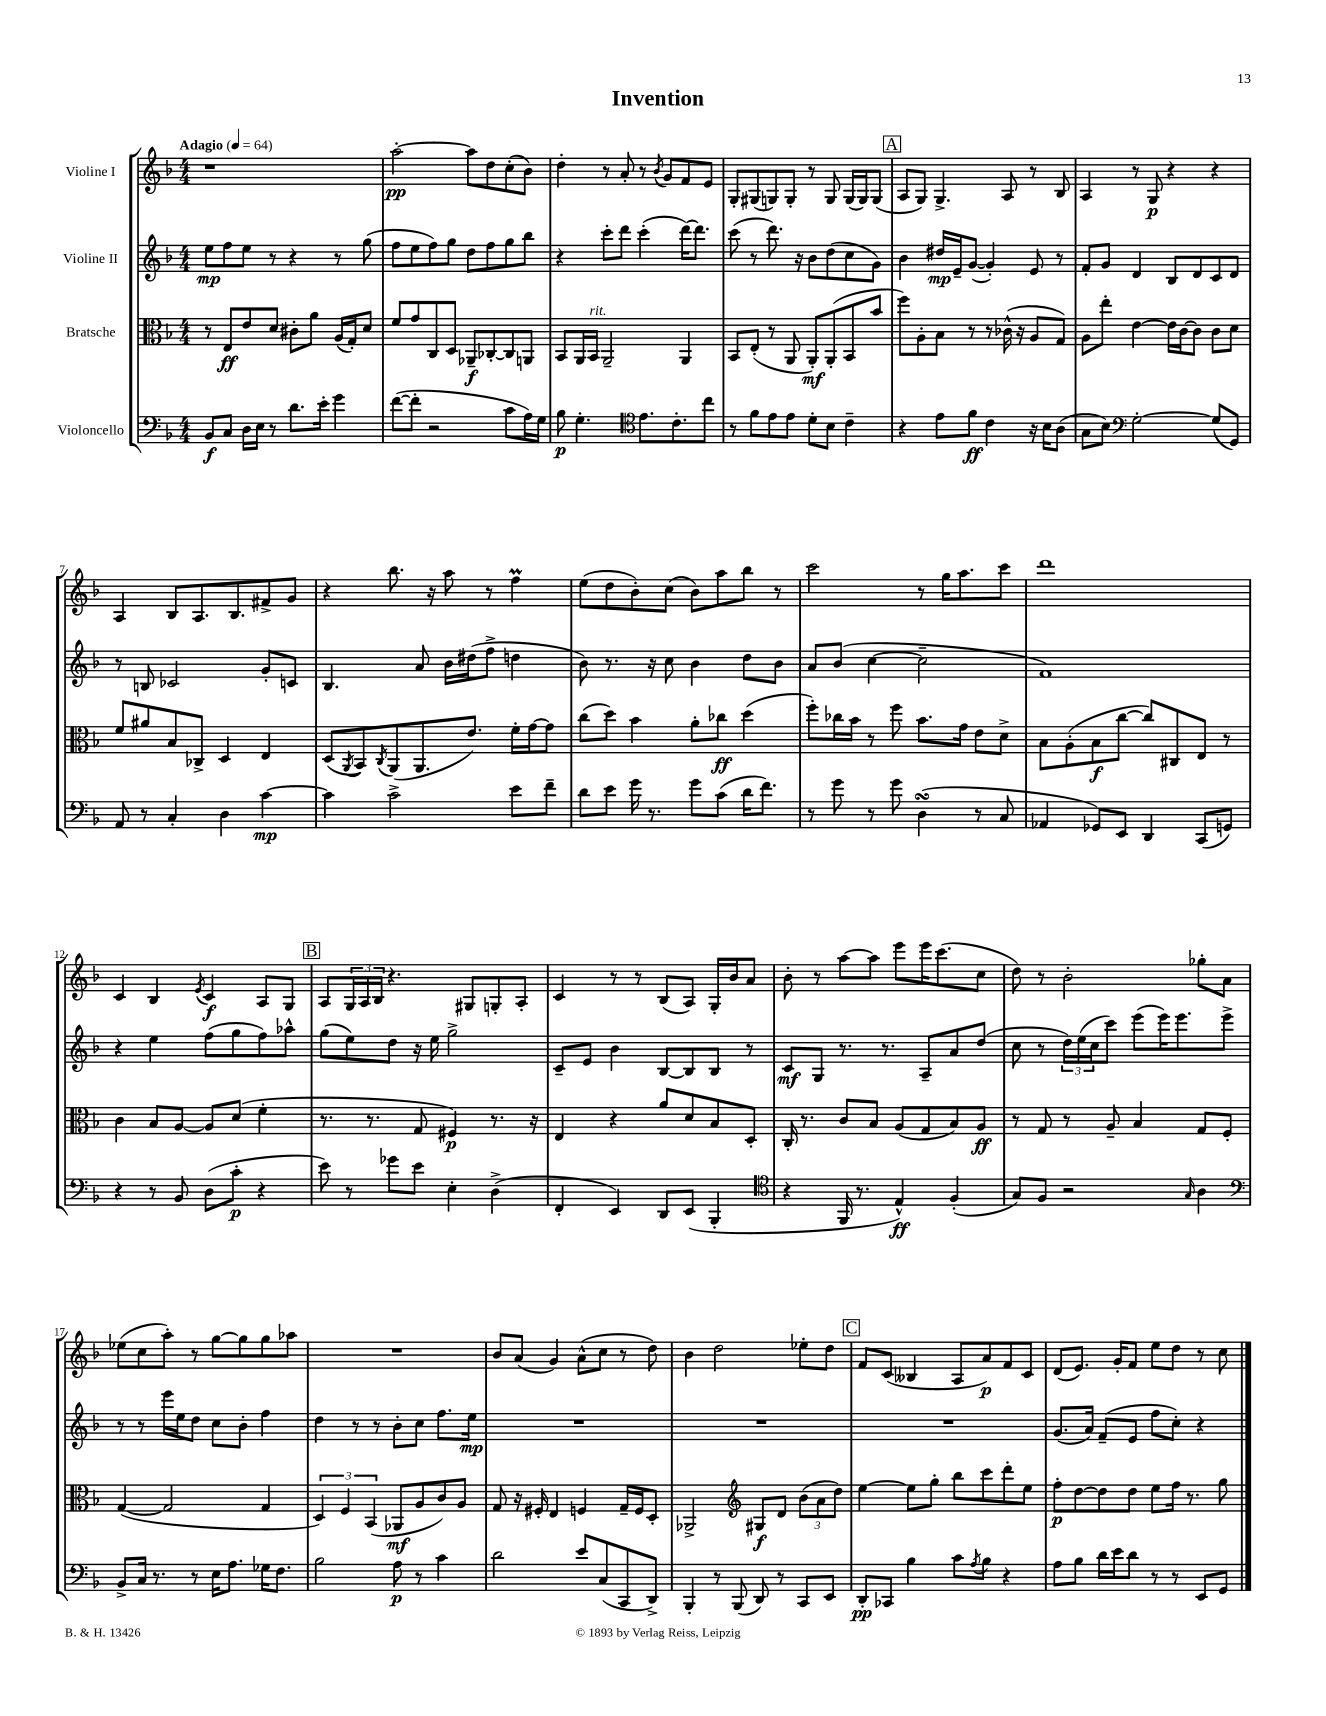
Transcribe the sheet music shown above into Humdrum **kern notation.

**kern	**kern	**kern	**kern
*staff4	*staff3	*staff2	*staff1
*clefF4	*clefC3	*clefG2	*clefG2
*k[b-]	*k[b-]	*k[b-]	*k[b-]
*M4/4	*M4/4	*M4/4	*M4/4
*MM64	*MM64	*MM64	*MM64
8BB-	8r	8ee	1r
8C	8E	8ff	.
16D	8e	8ee	.
16E	.	.	.
8r	8d	8r	.
8.d	8c#'	4r	.
.	8a	.	.
16e'	.	.	.
4g	(16A	8r	.
.	16G')	.	.
.	8d	(8gg	.
=	=	=	=
([8f	8f	8ff	[2aa'
8f']	8g	8ee	.
2r	8C	8ff)	.
.	8D	8gg	.
.	8AA-~	8dd	8aa]
.	[8C-'	8ff	8dd
8c	8C-]	8gg	(8cc'
16A)	8AA	8bb-	8b-)
16G	.	.	.
=	=	=	=
8B-	8BB-	4r	4dd'
4.G'	16AA	.	.
.	16BB-	.	.
.	2AA~	8ccc'	8r
.	.	8ddd	8a'
*clefC4	*	*	*
8.e	.	(4ccc'	8r
.	.	.	8qb-
.	.	.	8g
8.c'	.	.	.
.	4AA	[16ddd)	8f
.	.	8.ddd]	.
8cc	.	.	8e
=	=	=	=
8r	8BB-	(8ccc	8G'
8f	(8E'	8r	(8G#
8e	8r	8.ddd)	8G)
8e	8AA	.	8G'
.	.	16r	.
8d'	8AA')	8b-	8r
8B-	(8AA'	(8dd	8G
4c~	8BB-	8cc	(16G
.	.	.	16G)
.	8b-	8g)	(8G
=	=	=	=
4r	8ff)	4b-	8A
.	8A'	.	8G)
8e	8B-	16dd#	4.G^
.	.	16e~	.
8f	8r	([8g	.
4c	8r	4g'])	.
.	(16c-^^	.	8A
.	16r	.	.
16r	8A	8e	8r
16B-	.	.	.
(8A	8G)	8r	8B-
=	=	=	=
8G	8A	8f'	4A
8B-)	8ee'	8g	.
*clefF4	*	*	*
[2G'	[4e	4d	8r
.	.	.	8G
.	16e]	8B-	4r
.	[16c	.	.
.	8c]	8d	.
(8G]	8c	8c	4r
8GG)	8d	8d	.
=	=	=	=
8AA	8f	8r	4A
8r	8a#	8B	.
4C'	8B-	2c-	8B-
.	8C-^	.	8.A
4D	4D	.	.
.	.	.	8.B-
[4c	4E	8g'	8f#^
.	.	8c	8g
=	=	=	=
4c]	(8D	4.B-	4r
.	8qAA	.	.
.	8BB-)	.	.
.	8qC	.	.
2c^	(8AA	.	8.bb-
.	8.AA	8a	.
.	.	.	16r
.	.	16b-	8aa
.	8.e)	(16dd#	.
.	.	8ff^	8r
8e	16f'	4dd	4ff
.	[16g	.	.
8f~	8g]	.	.
=	=	=	=
8d	(8cc	8b-)	(8ee
8e	8dd)	8.r	8dd
16g	4b-	.	8b-')
8.r	.	16r	.
.	.	8cc	(8cc
8g	8a'	4b-	8b-)
(8c	8cc-	.	8aa
16d	(4dd	8dd	8bb-
8.f)	.	.	.
.	.	8b-	8r
=	=	=	=
8r	8ff')	8a	2ccc
8g	16cc-	(8b-	.
.	16b-	.	.
8r	8r	[4cc	.
8g	8ff	.	.
(4D	8.b-	2cc~]	8r
.	.	.	16gg
.	16g	.	8.aa
8r	8e	.	.
8C	8d^	.	8ccc
=	=	=	=
4AA-	8B-	1f)	1ddd
.	(8A'	.	.
8GG-)	8B-	.	.
8EE	[8cc	.	.
4DD	8cc])	.	.
.	8C#	.	.
(8CC	8E	.	.
8GG)	8r	.	.
=	=	=	=
4r	4c	4r	4c
8r	8B-	4ee	4B-
8BB-	[8A	.	.
.	.	.	8qe
(8D	8A]	(8ff	4c
8c'	(8d	8gg	.
4r	4f'	8ff)	8A
.	.	8aa-^^	8G
=	=	=	=
8e)	8.r	(8gg	8A
8r	.	8ee)	24G
.	.	.	24A
.	8.r	.	.
.	.	.	24B-
8g-	.	8dd	4.r
8e	8G	16r	.
.	.	16ee	.
4E'	4F#)	2gg^	.
.	.	.	8G#
(4D^	8.r	.	8G'
.	.	.	8A'
.	16r	.	.
=	=	=	=
4FF'	4E	8c~	4c
.	.	8e	.
4EE)	4r	4b-	8r
.	.	.	8r
8DD	8a	[8B-	(8B-
(8EE	8d	8B-]	8A)
4BBB-'	8B-	8B-	16G'
.	.	.	16b-
.	8D'	8r	8a
=	=	=	=
*clefC4	*	*	*
4r	16C'	8c	8b-'
.	8.r	.	.
.	.	8G	8r
16FF	8c	8.r	[8aa
8.r	.	.	.
.	8B-	.	8aa]
.	.	8.r	.
4E^^)	(8A	.	8eee
.	8G	8A~	16eee
.	.	.	(8.ccc
(4F'	8B-)	8a	.
.	8A	(8dd	8cc
=	=	=	=
8G)	8r	8cc	8dd)
8F	8G	8r	8r
2r	8r	24dd)	2b-'
.	.	(24ee	.
.	.	24cc	.
.	8A~	8ccc)	.
.	4B-	(8eee	.
.	.	16eee)	.
.	.	8.eee	.
16qqG	.	.	.
4A	8G	.	8gg-'
.	8F'	8eee^	8a
=	=	=	=
*clefF4	*	*	*
8BB-^	([4G	8r	(8ee-
16C	.	8r	8cc
8.r	.	.	.
.	2G]	16eee	8aa')
.	.	16ee	.
8r	.	8dd	8r
16E	.	8cc	[8gg
8.A	.	.	.
.	.	8b-'	8gg]
16G-	4G	4ff	8gg
8.F	.	.	.
.	.	.	8aa-
=	=	=	=
2B-	6D)	4dd	1r
.	6F	.	.
.	.	8r	.
.	(6BB-	.	.
.	.	8r	.
8A	8AA-	8b-'	.
8r	8A	8cc	.
4c	8c)	8.ff	.
.	8A	.	.
.	.	16ee	.
=	=	=	=
2d	8G	1r	8b-
.	16r	.	(8a
.	16F#'	.	.
.	4E	.	4g)
8e	4F	.	(8a^^
(8C	.	.	8cc
8CC	16G~	.	8r
.	16F	.	.
8DD^)	8D'	.	8dd)
=	=	=	=
4BBB-'	2AA-^	1r	4b-
8r	.	.	2dd
(8BBB-	.	.	.
*	*clefG2	*	*
8DD)	8G#	.	.
8r	8d	.	.
8CC	(12b-	.	8ee-'
.	12a	.	.
8EE	.	.	8dd
.	12dd)	.	.
=	=	=	=
8DD'	[4ee	1r	8f
8CC-	.	.	(8c
4B-	8ee]	.	4B--
.	8gg'	.	.
8c	8bb-	.	8A
8qA	.	.	.
8B-	8ccc	.	8a)
4r	8ddd'	.	8f
.	8ee	.	8c
=	=	=	=
8A	8ff'	(8.g	(8d
8B-	[8dd	.	8.e)
.	.	16a)	.
16d	8dd]	(8f~	.
16e	.	.	16g'
8d	8dd	8e	8f
8r	8ee	8ff	8ee
8r	16ff	8cc')	8dd
.	8.r	.	.
8EE	.	4r	8r
8GG	8gg	.	8cc
==	==	==	==
*-	*-	*-	*-
